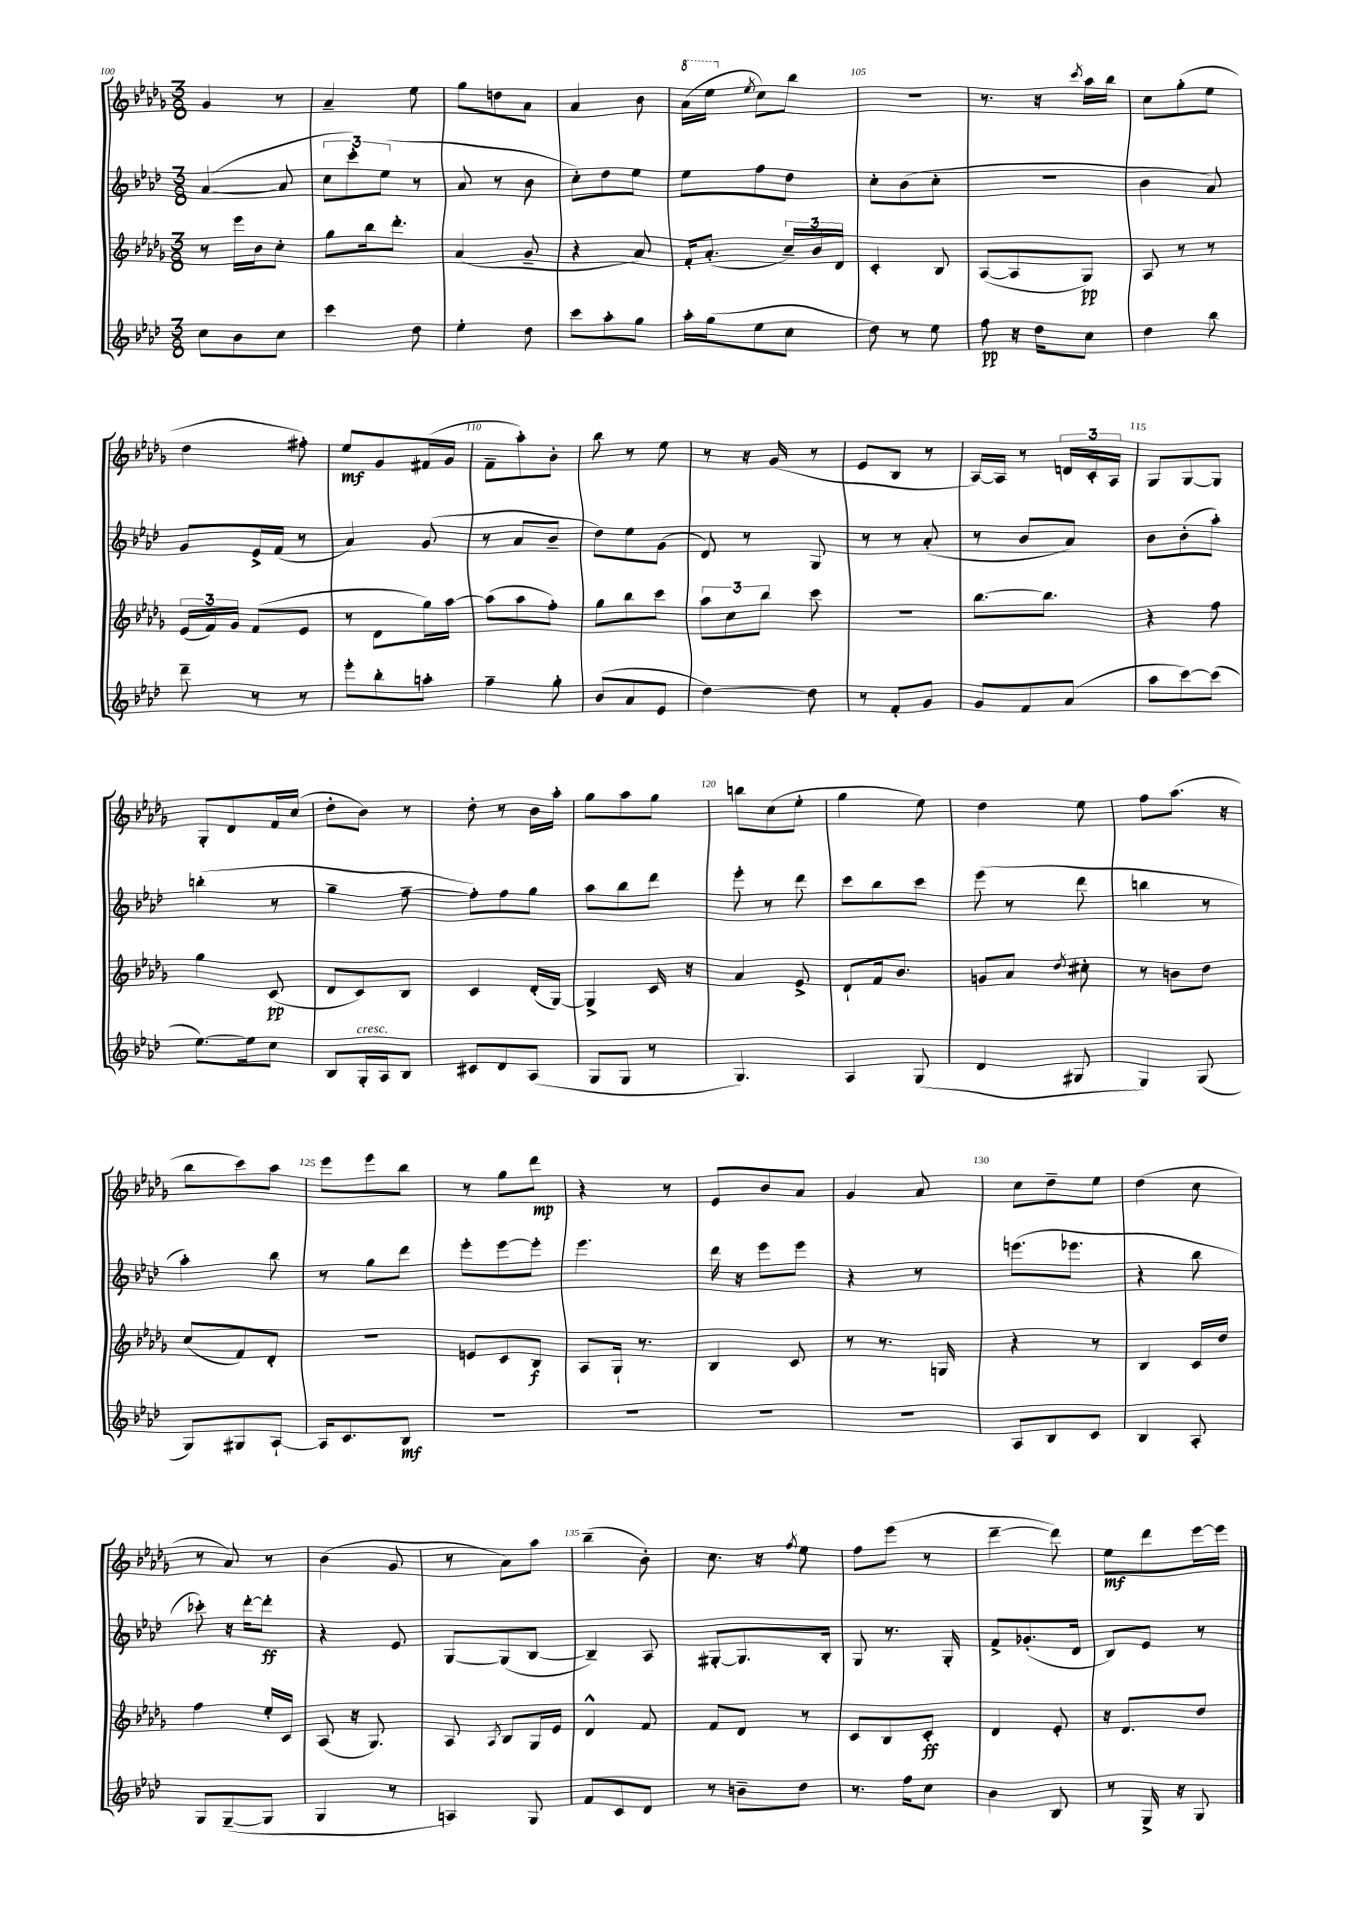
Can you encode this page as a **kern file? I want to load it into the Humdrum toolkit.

**kern	**kern	**kern	**kern
*staff4	*staff3	*staff2	*staff1
*clefG2	*clefG2	*clefG2	*clefG2
*k[b-e-a-d-]	*k[b-e-a-d-g-]	*k[b-e-a-d-]	*k[b-e-a-d-g-]
*M3/8	*M3/8	*M3/8	*M3/8
8cc	8r	([4a-	4g-
8b-	16eee-	.	.
.	16b-	.	.
8cc	8cc'	8a-]	8r
=	=	=	=
4ccc	8gg-	12cc	4a-~
.	.	12ccc')	.
.	16bb-	.	.
.	.	(12ee-	.
.	8.ddd-'	.	.
8dd-	.	8r	8ee-
=	=	=	=
4ee-'	(4a-	8a-	8gg-
.	.	8r	8dd
8dd-	8g-~	8b-	8a-
=	=	=	=
8ccc	4r	8cc')	4a-
8aa-'	.	8dd-	.
8gg	8a-)	8ee-	8b-
=	=	=	=
16aa-'	16f'	8ee-	(16aa-
(16gg	(8.a-'	.	16eee-
.	.	.	8qee-
8ee-	.	8ff	8cc)
8cc	24cc~)	8dd-	8bb-
.	24b-	.	.
.	24d-	.	.
=	=	=	=
8dd-)	4c'	8cc'	4.r
8r	.	(8b-	.
8ee-	8B-	8cc'	.
=	=	=	=
8ff	([8A-	4.r	8.r
16r	8A-]	.	.
16dd-	.	.	16r
.	.	.	8qccc
8cc	8G-)	.	16aa-
.	.	.	16bb-
=	=	=	=
4dd-	8A-	4b-	8cc
.	8r	.	(8gg-'
8bb-	8r	8a-)	8ee-
=	=	=	=
8ddd-~	(24e-	8g	4dd-
.	24f)	.	.
.	24g-	.	.
8r	(8f	16e-^	.
.	.	(16f	.
8r	8e-	8r	8ff#')
=	=	=	=
8eee-'	8r	4a-)	8ee-
8bb-'	8d-	.	8g-
8aa'	16gg-)	(8g	(16f#
.	[16aa-	.	16g-
=	=	=	=
4ff~	(8aa-]	8r	8f~
.	8aa-	8a-	8aa-')
8gg'	8ff')	8b-~	8b-'
=	=	=	=
(8b-	8gg-	8dd-)	8bb-
8a-	8bb-	8ee-	8r
8e-	8ccc	(8g	8ee-
=	=	=	=
[4dd-)	12aa-	8d-)	8r
.	12cc	.	.
.	.	8r	16r
.	12bb-	.	.
.	.	.	(16g-
8dd-]	8ccc	8G	8r
=	=	=	=
8r	4.r	8r	8e-
8f'	.	8r	8B-
8g	.	(8a-'	8r
=	=	=	=
8g	[8.bb-	8r	[16A-)
.	.	.	16A-]
8f	.	8b-	8r
.	8.bb-]	.	.
(8a-	.	8a-)	24d
.	.	.	24c'
.	.	.	24A-
=	=	=	=
8aa-	4r	8b-	8G-
[8ccc)	.	(8b-'	[8G-
(8ccc]	8ff	8aa-')	8G-]
=	=	=	=
[8.ee-)	4gg-	(4bb'	8G-'
.	.	.	8d-
16ee-]	.	.	.
8cc	(8c	8r	16f
.	.	.	(16cc
=	=	=	=
8B-	8d-	4gg~	8dd-'
16G'	8c)	.	8b-)
16A-	.	.	.
8B-	8B-	[8ff~	8r
=	=	=	=
8c#	4c	8ff'])	8dd-'
8d-	.	8ff	8r
(8A-	(16d-'	8gg	16b-
.	[16G-)	.	16aa-'
=	=	=	=
8G	4G-^]	8aa-	8gg-
8G	.	8bb-	8aa-
8r	16c	8ddd-	8gg-
.	16r	.	.
=	=	=	=
4.G)	4a-	8eee-'	8bb
.	.	8r	(8cc
.	8e-^	8ddd-	8ee-'
=	=	=	=
4A-	8d-`	8ccc	4gg-
.	16f	8bb-	.
.	8.b-	.	.
(8G	.	8ccc	8ee-)
=	=	=	=
4d-	8g	(8eee-	4dd-
.	8a-	8r	.
.	8qdd-	.	.
8G#	8cc#'	8ddd-	8ee-
=	=	=	=
4G)	8r	4bb	8ff
.	8b	.	(8.aa-
(8G	8dd-	8r	.
.	.	.	16r
=	=	=	=
8G)	(8cc	4aa-')	8bb-
8G#	8f)	.	8ccc)
[8A-`	8d-'	8bb-	8aa-
=	=	=	=
16A-]	4.r	8r	8eee-
8.c	.	.	.
.	.	8gg	8eee-
8B-	.	8ddd-	8bb-
=	=	=	=
4.r	8e	8eee-'	8r
.	8c	[8eee-	8gg-
.	8B-	8eee-']	8ddd-
=	=	=	=
4.r	8A-	4.eee-	4r
.	16G-`	.	.
.	8.r	.	.
.	.	.	8r
=	=	=	=
4.r	4B-	16ddd-	8e-
.	.	16r	.
.	.	8eee-	8b-
.	8c	8eee-	8a-
=	=	=	=
4.r	8r	4r	4g-
.	8.r	.	.
.	.	8r	8a-
.	16G	.	.
=	=	=	=
8A-	4r	(8.eee	8cc
8B-	.	.	8dd-~
.	.	8.eee-	.
8c	8r	.	8ee-
=	=	=	=
4B-	4B-	4r	(4dd-
8A-'	16c	8bb-	8cc
.	16dd-	.	.
=	=	=	=
8G	4ff	8ccc-')	8r
([8G~	.	16r	8a-)
.	.	[16ddd-'	.
8G]	16ee-'	8ddd-']	8r
.	16c	.	.
=	=	=	=
4G	(8A-	4r	(4b-
.	16r	.	.
.	8.G-)	.	.
8r	.	8e-	8g-
=	=	=	=
4A)	8A-	[8G	8r
.	8qA-	.	.
.	8B-	(8G]	8a-)
8G	16G-	[8B-	8aa-
.	16e-	.	.
=	=	=	=
8f	4d-^^	4B-~])	(4bb-~
8c	.	.	.
8d-	8f	8A-	8b-')
=	=	=	=
8r	8f	[8G#'	8.cc
8b~	8d-	8.G#]	.
.	.	.	16r
.	.	.	8qff
8dd-	8r	.	8ee-
.	.	16B-'	.
=	=	=	=
8.r	8c	8G	8ff
.	8B-	8.r	(8eee-
16ff	.	.	.
8cc	8c'	.	8r
.	.	16G'	.
=	=	=	=
4b-	4d-	8f^	[4ddd-~
.	.	(8.g-'	.
8B-	8e-'	.	8ddd-])
.	.	16d-	.
=	=	=	=
8r	16r	8B-)	8ee-
.	8.d-	.	.
16G^	.	8e-	8ddd-
16r	.	.	.
8G	8dd-	8r	[16eee-
.	.	.	16eee-]
==	==	==	==
*-	*-	*-	*-
